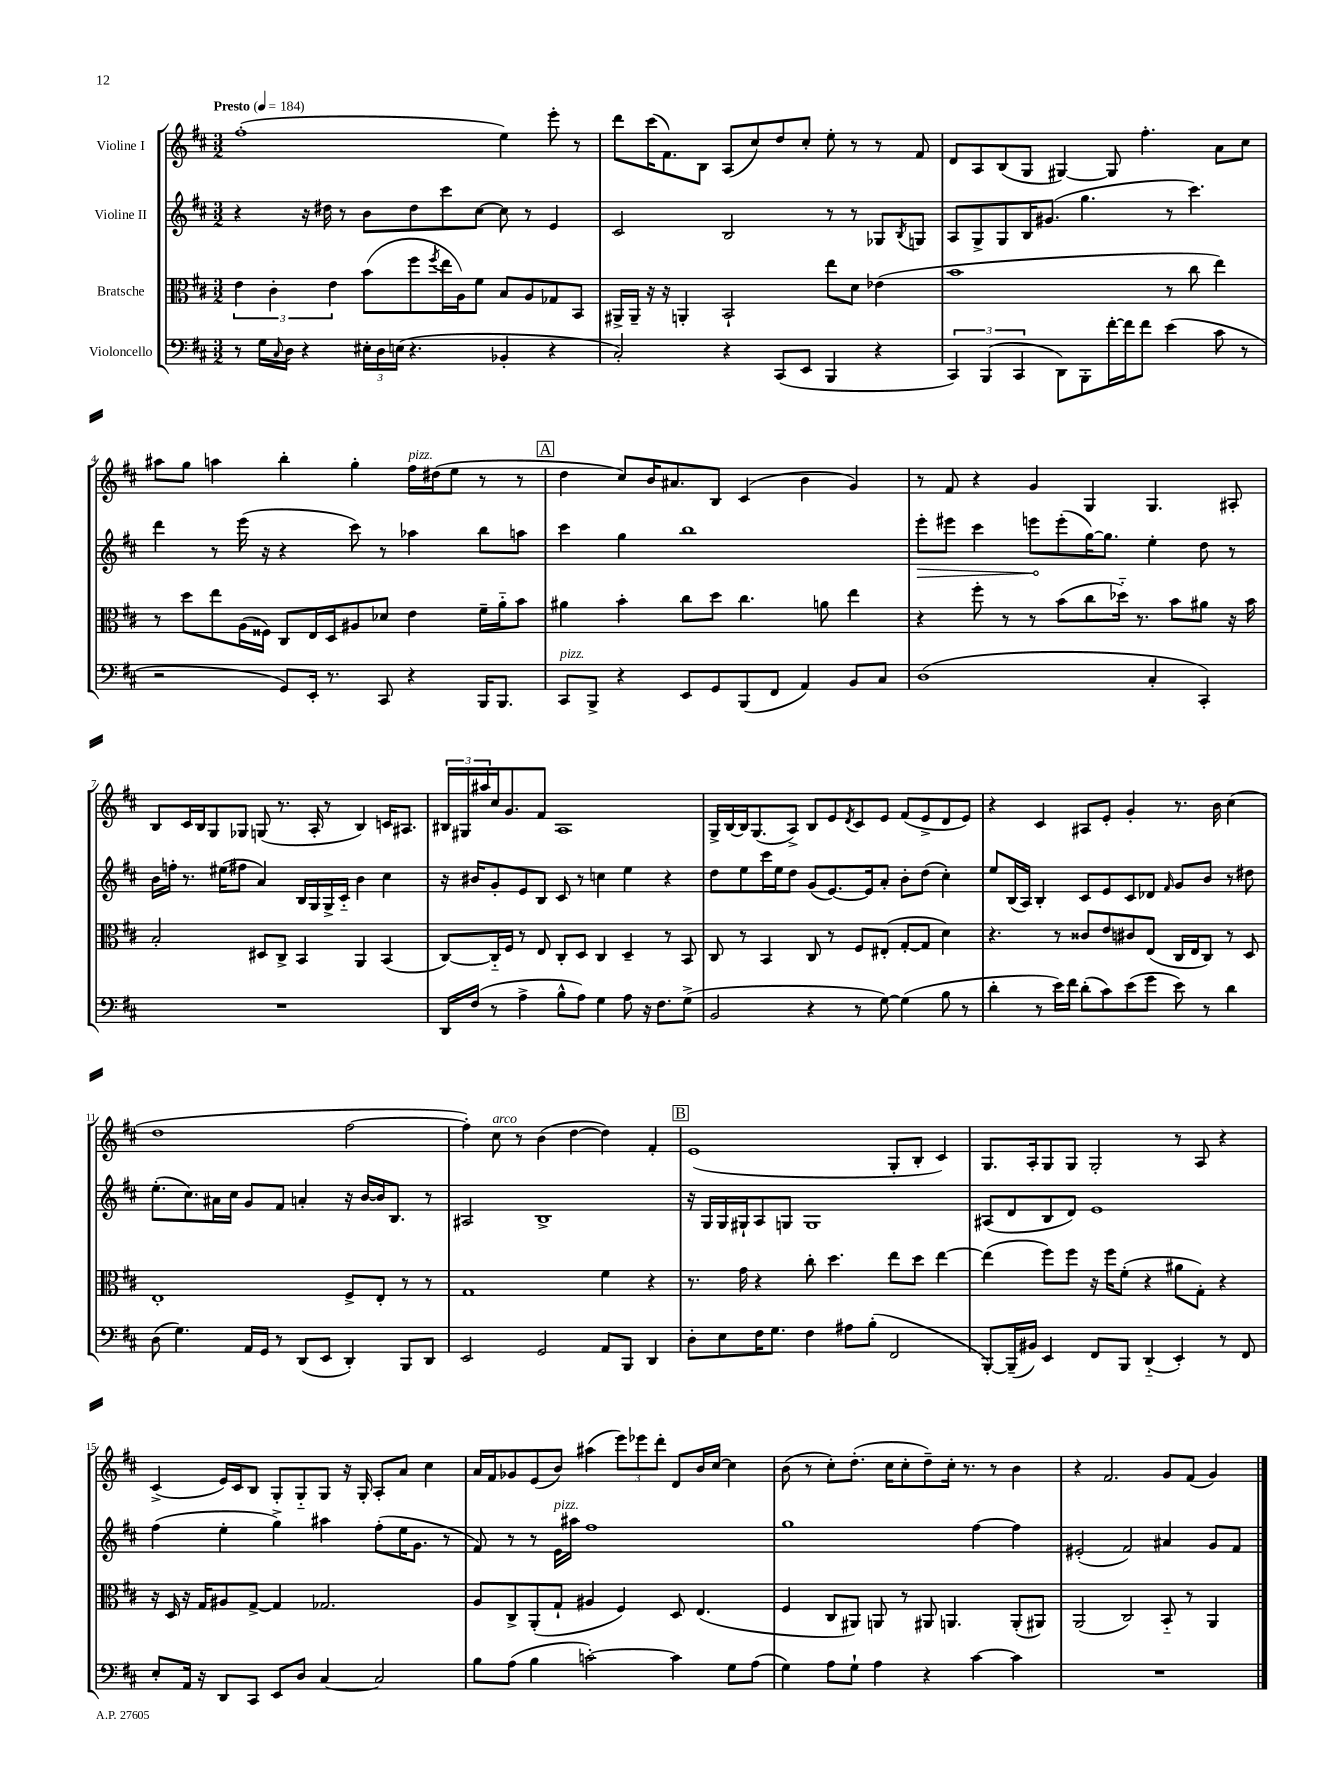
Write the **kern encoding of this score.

**kern	**kern	**kern	**dynam	**kern
*part4	*part3	*part2	*part2	*part1
*staff4	*staff3	*staff2	*staff2	*staff1
*I"Violoncello	*I"Bratsche	*I"Violine II	*	*I"Violine I
*clefF4	*clefC3	*clefG2	*	*clefG2
*k[f#c#]	*k[f#c#]	*k[f#c#]	*	*k[f#c#]
*M3/2	*M3/2	*M3/2	*	*M3/2
*MM184	*MM184	*MM184	*	*MM184
=1	=1	=1	=1	=1
!	!	!	!	!LO:TX:a:B:t=Presto
8r	6e\	4r	.	(1ff#'
16G\LL	.	.	.	.
.	6c#'\	.	.	.
8qqC#/	.	.	.	.
16D\JJ	.	.	.	.
4r	.	16r	.	.
.	.	16dd#X\	.	.
.	6e\	.	.	.
.	.	8r	.	.
24E#X'\LL	(8b\L	8b\L	.	.
24D\	.	.	.	.
(24En\JJ	.	.	.	.
4.r	8ff#\	8dd#\	.	.
.	8qff#/	.	.	.
.	16ee\L	8ccc#\	.	.
.	16A\J)	.	.	.
.	8f#\J	[8cc#\J	.	.
4BB-X'/	8B/L	8cc#\]	.	4ee\)
.	8A/	8r	.	.
4r	8G-X/	4e/	.	8eee'\
.	8BB/J	.	.	8r
=2	=2	=2	=2	=2
2C#'/)	16AA#X^/LL	2c#/	.	8ddd\L
.	16AA#~/JJ	.	.	.
.	16r	.	.	(16ccc#\K
.	16r	.	.	8.f#\)
.	4AAn'/	.	.	.
.	.	.	.	8B\J
4r	2BB`/	2B/	.	(8A/L
.	.	.	.	8cc#/)
(8CC#/L	.	.	.	8dd/
8EE/J	.	.	.	8cc#'/J
4BBB/	8ee\L	8r	.	8ee'\
.	8d\J	8r	.	8r
4r	(4e-X\	8G-X/L	.	8r
.	.	8qB/	.	.
.	.	8Gn/J	.	8f#/
=3	=3	=3	=3	=3
6CC#/)	1b	8A/L	.	8d/L
.	.	8G^/	.	8A/
(6BBB/	.	.	.	.
.	.	8G/	.	(8B/
6CC#/	.	.	.	.
.	.	16B/K	.	8G/J
.	.	(8.g#X/J	.	.
8DD\L)	.	.	.	[4G#X/)
8BBB'\	.	4.gg\	.	.
[16f#'\L	.	.	.	8G#/]
16f#\J]	.	.	.	.
8f#\J	.	.	.	4.ff#'\
(4e\	8r	8r	.	.
.	8cc#\	4.ccc#\)	.	.
8c#\	4ee\)	.	.	8a\L
8r	.	.	.	8cc#\J
!!LO:LB:g=z
=4	=4	=4	=4	=4
2r	8r	4ddd\	.	8aa#X\L
.	8dd\L	.	.	8gg\J
.	8ee\	8r	.	4aan\
.	(16A\L	(16eee\	.	.
.	16F##X\JJ)	16r	.	.
8GG/L)	8C#/L	4r	.	4bb'\
16EE'/Jk	16E/L	.	.	.
8.r	16D/J	.	.	.
.	8A#X/	8ccc#\)	.	4gg'\
8CC#/	8d-X/J	8r	.	.
!	!	!	!	!LO:TX:a:i:t=pizz.
4r	4e\	4aa-X\	.	16ff#\LL
.	.	.	.	(16dd#X\J
.	.	.	.	8ee\J
16BBB/KL	16f#~\LL	8bb\L	.	8r
8.BBB/J	16a\J	.	.	.
.	8b\J	8aan\J	.	8r
!!LO:REH:place=s1:t=A
=5	=5	=5	=5	=5
!LO:TX:a:i:t=pizz.	!	!	!	!
8CC#/L	4a#X\	4ccc#\	.	4dd\
8BBB^/J	.	.	.	.
4r	4b'\	4gg\	.	8cc#/L)
.	.	.	.	16b/K
.	.	.	.	8.a#X/
8EE/L	8cc#\L	1bb	.	.
8GG/	8dd\J	.	.	8B/J
(8BBB/	4.cc#\	.	.	(4c#/
8FF#/J	.	.	.	.
4AA/)	.	.	.	4b\
.	8an\	.	.	.
8BB/L	4ee\	.	.	4g/)
8C#/J	.	.	.	.
=6	=6	=6	=6	=6
!	!	!	!LO:HP:b	!
(1D	4r	8eee'\L	>	8r
.	.	8eee#X\J	.	8f#/
.	8ff#'\	4ccc#\	.	4r
.	8r	.	.	.
.	8r	8eeen\L	.	4g/
.	(8b\L	(8eee'\	]	.
.	8cc#\	[16gg\K)	.	4G/
.	.	8.gg\J]	.	.
.	16dd-X\Jk)	.	.	.
.	8.r	.	.	.
4C#'/	.	4ee'\	.	4.G/
.	8b\L	.	.	.
4CC#'/)	8a#X\J	8dd\	.	.
.	16r	8r	.	8A#X'/
.	16b\	.	.	.
!!LO:LB:g=z
=7	=7	=7	=7	=7
1.r	2B'/	16b\LL	.	8B/L
.	.	16ffn'\JJ	.	.
.	.	8.r	.	16c#/L
.	.	.	.	16B/J
.	.	.	.	8G/
.	.	(16ee#X\KL	.	.
.	.	8ff#X\J	.	8G-X/J
.	8D#X/L	4a/)	.	(8Gn/
.	8C#^/J	.	.	8.r
.	4BB/	16B/LL	.	.
.	.	16G/	.	16A'/
.	.	16G^/	.	8r
.	.	16c#/JJ	.	.
.	4AA/	4b\	.	4B/)
.	(4BB/	4cc#\	.	16cn/KL
.	.	.	.	8.A#X/J
=8	=8	=8	=8	=8
16DD/LL	[8C#/L)	16r	.	24B#X/LL
.	.	.	.	24G#X/
(16F#/JJ	.	16b#X/KL	.	.
.	.	.	.	24aa#X/
8r	16C#/L]	8g'/	.	16cc#/J
.	16F#/JJ	.	.	8.g/
4A^\	8r	8e/	.	.
.	8E/	8B/J	.	8f#/J
8B^^\L	8C#'/L	8c#/	.	1A
8A\J)	8D/J	8r	.	.
4G\	4C#/	4ccn\	.	.
8A\	4D~/	4ee\	.	.
16r	.	.	.	.
8.F#\L	.	.	.	.
.	8r	4r	.	.
(8G^\J	8BB/	.	.	.
=9	=9	=9	=9	=9
2BB/	8C#/	8dd\L	.	16G^/LL
.	.	.	.	[16B/
.	8r	8ee\	.	16B/J]
.	.	.	.	(8.G/
.	4BB/	16ccc#\L	.	.
.	.	16ee\J	.	.
.	.	8dd\J	.	8A^/J)
4r	8C#/	(8g/L	.	8B/L
.	8r	[8.e/)	.	8e/
.	.	.	.	8qd/
8r	8F#/L	.	.	8c#/
.	.	16e/k]	.	.
[8G\)	(8E#X'/J	8a'/J	.	8e/J
(4G\]	[8G'/L	8b'\L	.	(8f#/L
.	8G/J]	(8dd\J	.	8e^/
8B\	4d\)	4cc#'\)	.	8d/
8r	.	.	.	8e/J)
=10	=10	=10	=10	=10
4d'\	4.r	8ee/L	.	4r
.	.	(16B/L	.	.
.	.	16A/JJ)	.	.
8r	.	4B'/	.	4c#/
16e\LL)	8r	.	.	.
16f#\JJ	.	.	.	.
(8d'\L	8c##X/L	8c#/L	.	8A#X/L
8c#\)	8e/	8e/	.	8e'/J
(8e\	8c#X/	8c#/	.	4g'/
8g\J	(8E/J	8d-X/J	.	.
.	.	16qqf#/	.	.
8e\)	16C#/LL	8g/L	.	8.r
.	16E/J	.	.	.
8r	8C#/J)	8b/J	.	.
.	.	.	.	16b\
4d\	8r	8r	.	(4cc#\
.	8D/	8dd#X\	.	.
!!LO:LB:g=z
=11	=11	=11	=11	=11
(8D\	1E'	(8.ee'\L	.	1dd
4.G\)	.	.	.	.
.	.	8.cc#\)	.	.
.	.	16a#X\L	.	.
.	.	16cc#\JJ	.	.
16AA/LL	.	8g/L	.	.
16GG/JJ	.	.	.	.
8r	.	8f#/J	.	.
(8DD/L	.	4an'/	.	.
8EE/J	.	.	.	.
4DD'/)	8F#^/L	16r	.	[2ff#\
.	.	[16b/LL	.	.
.	8E'/J	16b/J]	.	.
.	.	8.B/J	.	.
8BBB/L	8r	.	.	.
8DD/J	8r	8r	.	.
=12	=12	=12	=12	=12
2EE/	1G	2A#X/	.	4ff#'\])
!	!	!	!	!LO:TX:a:i:t=arco
.	.	.	.	8cc#\
.	.	.	.	8r
2GG/	.	1B^	.	(4b\
.	.	.	.	[4dd\
8AA/L	4f#\	.	.	4dd\])
8BBB/J	.	.	.	.
4DD/	4r	.	.	4f#'/
!!LO:REH:place=s1:t=B
=13	=13	=13	=13	=13
8D'\L	8.r	16r	.	(1e
.	.	16G/LL	.	.
8E\	.	16G/	.	.
.	16g\	16G#X`/J	.	.
16F#\K	4r	8A/	.	.
8.G\J	.	.	.	.
.	.	8Gn/J	.	.
4F#\	8cc#'\	1G	.	.
.	4.dd\	.	.	.
8A#X\L	.	.	.	.
(8B'\J	.	.	.	.
2FF#/	8ee\L	.	.	8G'/L
.	8dd\J	.	.	8B'/J
.	[4ee\	.	.	4c#/)
=14	=14	=14	=14	=14
[8BBB'/L)	(4ee\]	(8A#X/L	.	8.G/L
(16BBB~/L]	.	8d/	.	.
16BB#X/JJ)	.	.	.	16A'/k
4EE/	8ff#\L)	8B/	.	8G/
.	8ff#\J	8d/J)	.	8G/J
8FF#/L	16r	1e	.	2G'/
.	16ff#\KL	.	.	.
8BBB/J	(8f#'\J	.	.	.
(4DD/	4r	.	.	.
4EE'/)	8a#X\L	.	.	8r
.	8G'\J)	.	.	8A/
8r	4r	.	.	4r
8FF#/	.	.	.	.
!!LO:LB:g=z
=15	=15	=15	=15	=15
8E'/L	16r	(4ff#\	.	(4c#^/
.	16D/	.	.	.
16AA/Jk	16r	.	.	.
16r	16G/KL	.	.	.
8DD/L	8A#X/	4ee'\	.	16e/LL)
.	.	.	.	16c#/J
8CC#/J	[8G^/J	.	.	8B/J
8EE/L	4G/]	4gg^\)	.	8G'/L
8D/J	.	.	.	8G/
[4C#/	2.G-X/	4aa#X\	.	8G/J
.	.	.	.	16r
.	.	.	.	16G'/
2C#/]	.	(8ff#'\L	.	8A'/L
.	.	16ee\K	.	8a/J
.	.	8.g\J	.	.
.	.	.	.	4cc#\
.	.	8r	.	.
=16	=16	=16	=16	=16
8B\L	8A/L	8f#/)	.	16a/LL
.	.	.	.	16f#/J
(8A\J	8C#^/	8r	.	8g-X/
4B\	(8AA'/	8r	.	(8e/
!	!	!LO:TX:a:i:t=pizz.	!	!
.	8G`/J	16e\LL	.	8b/J)
.	.	16aa#X\JJ	.	.
[2cn'\)	4A#X/	1ff#	.	(4aa#X\
.	4F#/)	.	.	12eee\L)
.	.	.	.	12eee-X\
.	.	.	.	12ddd'\J
4c\]	8D/	.	.	8d/L
.	(4.E/	.	.	16b/L
.	.	.	.	[16cc#/JJ
8G\L	.	.	.	4cc#\]
(8A\J	.	.	.	.
=17	=17	=17	=17	=17
4G\)	4F#/	1gg	.	(8b\
.	.	.	.	8r
8A\L	8C#/L	.	.	8cc#'\L)
8G`\J	8AA#X/J)	.	.	(8.dd'\J
4A\	8AAn/	.	.	.
.	.	.	.	16cc#\KL
.	8r	.	.	8cc#'\
4r	8AA#X/	.	.	8dd~\)
.	4.AAn/	.	.	16cc#'\Jk
.	.	.	.	8.r
[4c#\	.	[4ff#\	.	.
.	.	.	.	8r
4c#\]	(8AA'/L	4ff#\]	.	4b\
.	8AA#X/J)	.	.	.
=18	=18	=18	=18	=18
1.r	(2AA/	(2e#X'/	.	4r
.	.	.	.	2.f#/
.	2C#/)	2f#/)	.	.
.	8BB/	4a#X/	.	8g/L
.	8r	.	.	(8f#/J
.	4AA/	8g/L	.	4g/)
.	.	8f#/J	.	.
==	==	==	==	==
*-	*-	*-	*-	*-
